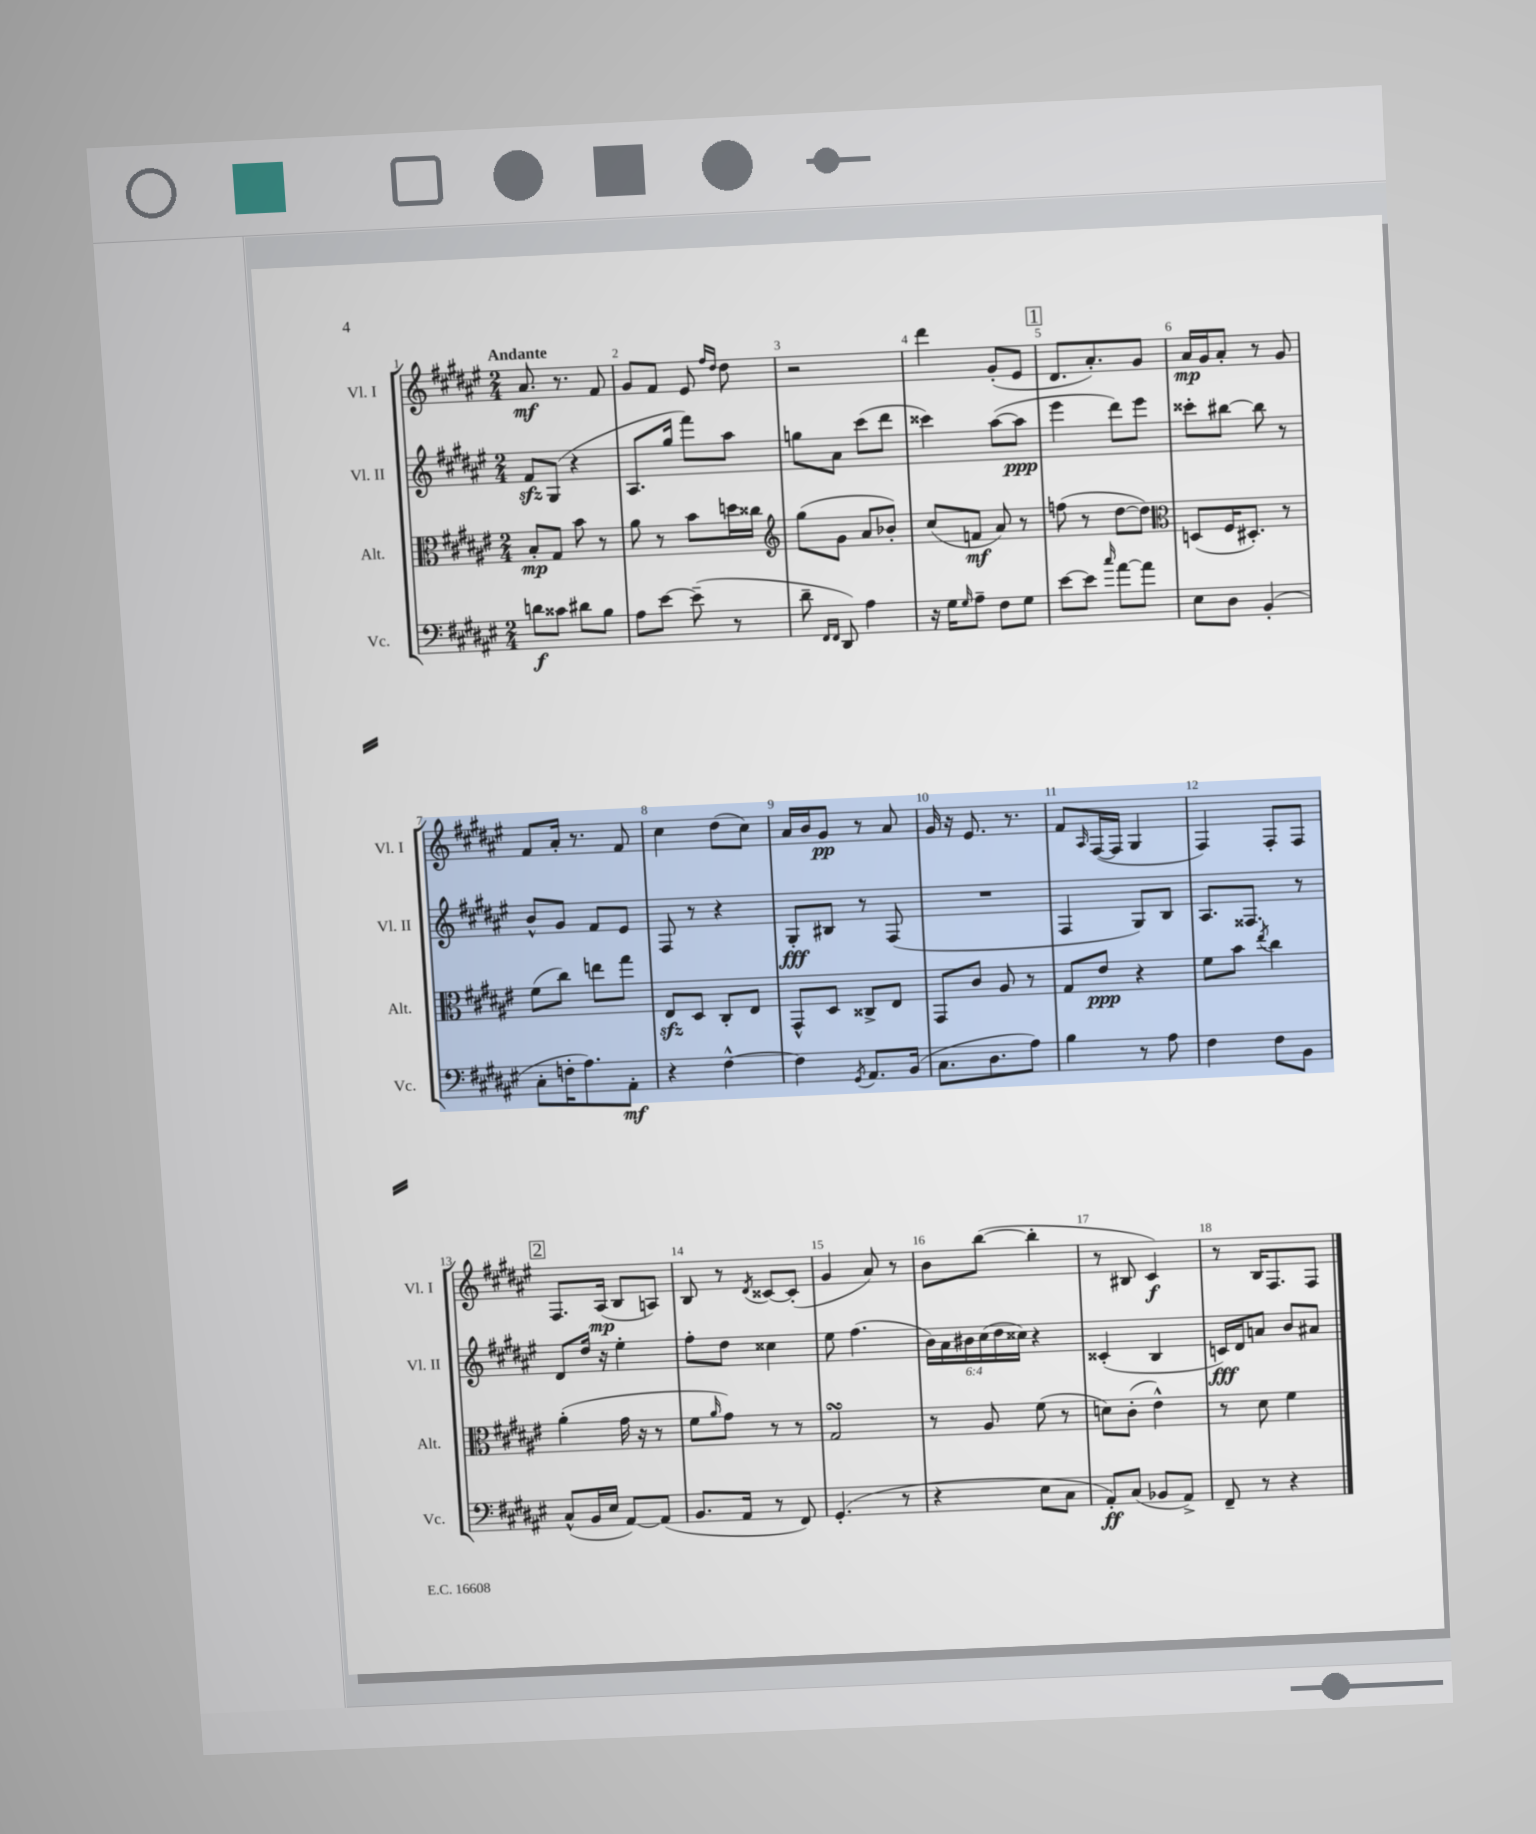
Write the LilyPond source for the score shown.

<<
\new StaffGroup <<
\new Staff = "s0" \with { instrumentName = "Vl. I" shortInstrumentName = "Vl. I" } {
    \clef treble \key fis \major \numericTimeSignature \time 2/4 \tempo "Andante"
    ais'8.\mf r8. fis'8 |
    gis'8 fis'8 eis'8 \grace { fis''16 dis''16 } dis''8 |
    r2 |
    dis'''4 gis'8-.( eis'8 |
    \mark \markup { \box "1" } dis'8. ais'8.-.) gis'8 |
    ais'16\mp gis'16 ais'8-. r8 gis'8 |
    fis'8 ais'16-. r8. fis'8 |
    cis''4 dis''8( cis''8) |
    ais'16 b'16 gis'8\pp r8 ais'8 |
    gis'16 r16 eis'8. r8. |
    fis'8 \grace { ais16 } fis16~( fis16 gis4 |
    fis4) fis8-. fis8 |
    \mark \markup { \box "2" } fis8. ais16\mp( b8 a8) |
    b8 r8 \acciaccatura { dis'8 } cisis'8~ cisis'8-.( |
    gis'4 ais'8) r8 |
    b'8 b''8~( b''4-. |
    r8 bis8 cis'4\f) |
    r8 b16 fis8. fis8 \bar "|." |
}
\new Staff = "s1" \with { instrumentName = "Vl. II" shortInstrumentName = "Vl. II" } {
    \clef treble \key fis \major \numericTimeSignature \time 2/4 \override Staff.TupletNumber.text = #tuplet-number::calc-fraction-text
    fis'8\sfz gis8( r4 |
    ais8. gis''16 fis'''8) ais''8 |
    g''8 ais'8 cis'''8( dis'''8 |
    cisis'''4) ais''8~( ais''8\ppp |
    \mark \markup { \box "1" } eis'''4 dis'''8) eis'''8 |
    cisis'''8-. bis''8~ bis''8 r8 |
    b'8-^ gis'8 fis'8 eis'8 |
    fis8 r8 r4 |
    gis8-.\fff bis8 r8 fis8( |
    R2 |
    fis4 gis8) b8 |
    ais8. fisis8. r8 |
    \mark \markup { \box "2" } dis'8 dis''16 r16 eis''4-. |
    fis''8-. dis''8 cisis''4 |
    eis''8 fis''4.( |
    \tuplet 6/4 { b'16) ais'16 bis'16 cis''16( dis''16 cisis''16) } r4 |
    cisis'4-.( b4 |
    c'16\fff) dis'16 a'8 b'8 ais'8 \bar "|." |
}
\new Staff = "s2" \with { instrumentName = "Alt." shortInstrumentName = "Alt." } {
    \clef alto \key fis \major \numericTimeSignature \time 2/4
    b8-.\mp gis8 b'8 r8 |
    ais'8 r8 b'8 d''16 cisis''16 |
    \clef treble gis''8( gis'8 ais'8 bes'8-.) |
    cis''8( f'8\mf ais'8) r8 |
    \mark \markup { \box "1" } f''8( r8 dis''8~ dis''8) |
    \clef alto d8( fis16 dis8.-.) r8 |
    fis'8( cis''8) e''8 gis''8 |
    eis8\sfz dis8 cis8-. eis8 |
    gis,8-^ dis8 cisis8-> eis8 |
    gis,8 cis'8 ais8 r8 |
    gis8 eis'8\ppp r4 |
    fis'8 b'8 \acciaccatura { eis''8 } cis''4 |
    \mark \markup { \box "2" } ais'4-.( gis'16 r16 r8 |
    fis'8 \grace { ais'16 } gis'8) r8 r8 |
    gis2\turn |
    r8 ais8 fis'8( r8 |
    d'8) cis'8-.( eis'4-^) |
    r8 dis'8 fis'4 \bar "|." |
}
\new Staff = "s3" \with { instrumentName = "Vc." shortInstrumentName = "Vc." } {
    \clef bass \key fis \major \numericTimeSignature \time 2/4
    d'8\f cisis'8 dis'8 b8 |
    ais8 eis'8~ eis'8--( r8 |
    dis'8-- \grace { fis,16 fis,16 } dis,8) ais4 |
    r16 gis16 \grace { gis16 } ais8-- fis8 gis8 |
    \mark \markup { \box "1" } eis'8~ eis'8 \grace { cis''16 } ais'8~ ais'8 |
    eis8 dis8 b,4-.( |
    cis8-. f16-. ais8.) ais,8-.\mf |
    r4 fis4~-^ |
    fis4 \acciaccatura { gis,8 } ais,8. b,16( |
    cis8. dis8. ais8) |
    b4 r8 ais8 |
    fis4 fis8 b,8 |
    \mark \markup { \box "2" } cis8-^( b,16 eis16 ais,8~) ais,8( |
    b,8. ais,16 r8 fis,8) |
    gis,4.-.( r8 |
    r4 eis8 cis8 |
    ais,8-.\ff) cis8( bes,8 ais,8->) |
    fis,8-- r8 r4 \bar "|." |
}
>>
>>
\layout { \context { \Score \override BarNumber.break-visibility = ##(#f #t #t) barNumberVisibility = #all-bar-numbers-visible } }
